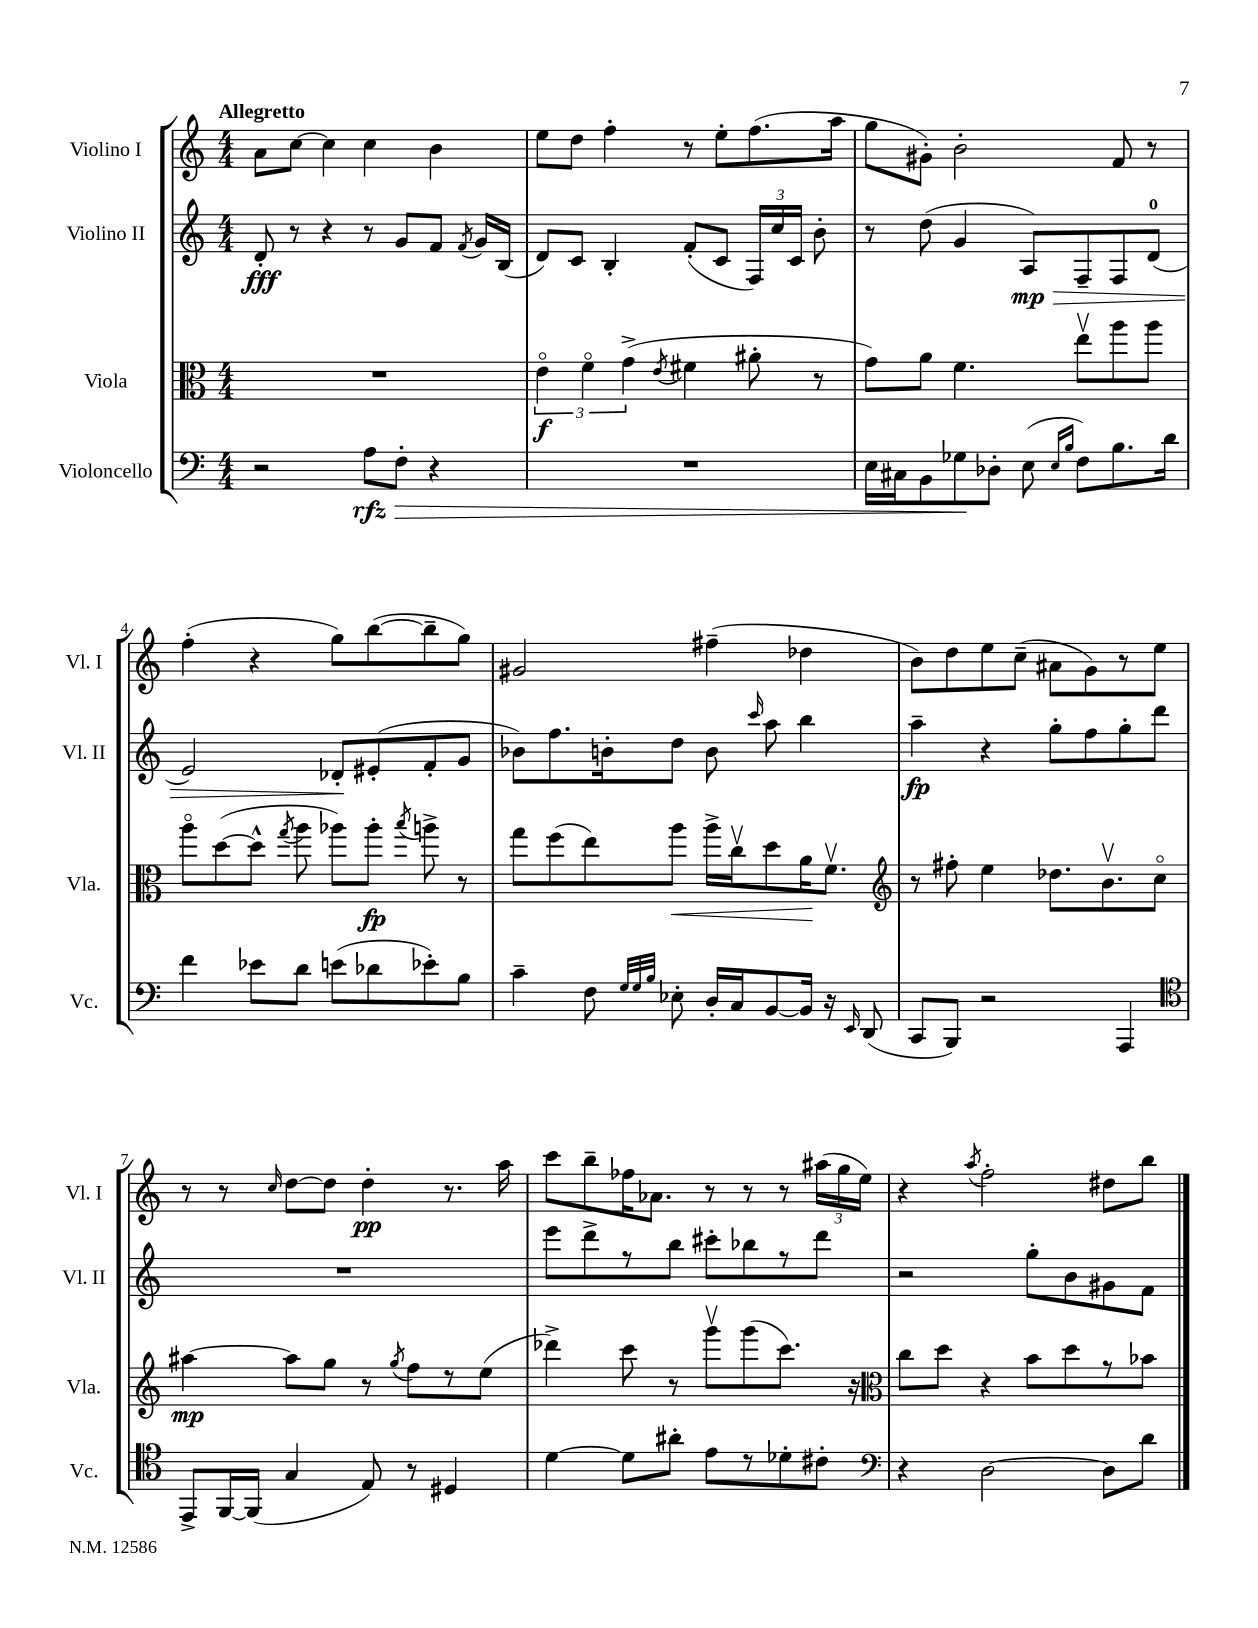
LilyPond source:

<<
\new StaffGroup <<
\new Staff = "s0" \with { instrumentName = "Violino I" shortInstrumentName = "Vl. I" } {
    \clef treble \key c \major \numericTimeSignature \time 4/4 \tempo "Allegretto"
    \autoBeamOff a'8[ c''8]~ c''4 c''4 b'4 |
    e''8[ d''8] f''4-. r8 e''8[-. f''8.( a''16] |
    g''8[ gis'8]-.) b'2-. f'8 r8 |
    f''4-.( r4 g''8[) b''8~( b''8-- g''8]) |
    gis'2 fis''4--( des''4 |
    b'8[) d''8 e''8 c''8]--( ais'8[ g'8) r8 e''8] |
    r8 r8 \grace { c''16 } d''8[~ d''8] d''4-.\pp r8. a''16 |
    c'''8[ b''8-- fes''16 aes'8.] r8 r8 r8 \tuplet 3/2 { ais''16[( g''16 e''16]) } |
    r4 \acciaccatura { a''8 } f''2-. dis''8[ b''8] \bar "|." |
}
\new Staff = "s1" \with { instrumentName = "Violino II" shortInstrumentName = "Vl. II" } {
    \clef treble \key c \major \numericTimeSignature \time 4/4
    \autoBeamOff d'8-.\fff r8 r4 r8 g'8[ f'8] \acciaccatura { f'8 } g'16[ b16]( |
    d'8[) c'8] b4-. f'8[-.( c'8] \tuplet 3/2 { f16[) c''16 c'16] } b'8-. |
    r8 d''8( g'4 a8[\mp\>) f8-- f8 d'8]-0( |
    e'2) des'8[-.\! eis'8-.( f'8-. g'8] |
    bes'8[) f''8. b'16-. d''8] b'8 \grace { c'''16 } a''8 b''4 |
    a''4--\fp r4 g''8[-. f''8 g''8-. d'''8] |
    R1 |
    e'''8[ d'''8-> r8 b''8] cis'''8[-. bes''8 r8 d'''8] |
    r2 g''8[-. b'8 gis'8 f'8] \bar "|." |
}
\new Staff = "s2" \with { instrumentName = "Viola" shortInstrumentName = "Vla." } {
    \clef alto \key c \major \numericTimeSignature \time 4/4
    \autoBeamOff R1 |
    \tuplet 3/2 { e'4\flageolet\f f'4\flageolet g'4->( } \acciaccatura { e'8 } fis'4 ais'8-. r8 |
    g'8[) a'8] f'4. e''8[\upbow a''8 a''8] |
    a''8[\flageolet d''8~( d''8]-^ \acciaccatura { g''8 } a''8 aes''8[) aes''8]-.\fp \acciaccatura { b''8 } a''8-> r8 |
    g''8[ f''8( e''8) a''8]\< a''16[-> c''16\upbow d''8 a'16\! f'8.]\upbow |
    \clef treble r8 fis''8-. e''4 des''8.[ b'8.\upbow c''8]\flageolet |
    ais''4~\mp ais''8[ g''8] r8 \acciaccatura { g''8 } f''8[ r8 e''8]( |
    des'''4->) c'''8 r8 g'''8[\upbow g'''8( c'''8.]) r16 |
    \clef alto c''8[ d''8] r4 b'8[ d''8 r8 bes'8] \bar "|." |
}
\new Staff = "s3" \with { instrumentName = "Violoncello" shortInstrumentName = "Vc." } {
    \clef bass \key c \major \numericTimeSignature \time 4/4
    \autoBeamOff r2 a8[\rfz\> f8]-. r4 |
    R1 |
    e16[ cis16 b,8 ges8\! des8]-. e8( \grace { e16[ b16] } f8[) b8. d'16] |
    f'4 ees'8[ d'8] e'8[( des'8 ees'8-.) b8] |
    c'4-- f8 \grace { g32[ g32 b32] } ees8-. d16[-. c16 b,8~ b,16] r16 \grace { e,16 } d,8( |
    c,8[ b,,8]) r2 a,,4 |
    \clef tenor e,8[-> f,16~ f,16]( g4 e8) r8 dis4 |
    d'4~ d'8[ ais'8]-. e'8[ r8 des'8-. cis'8]-. |
    \clef bass r4 d2~ d8[ d'8] \bar "|." |
}
>>
>>
